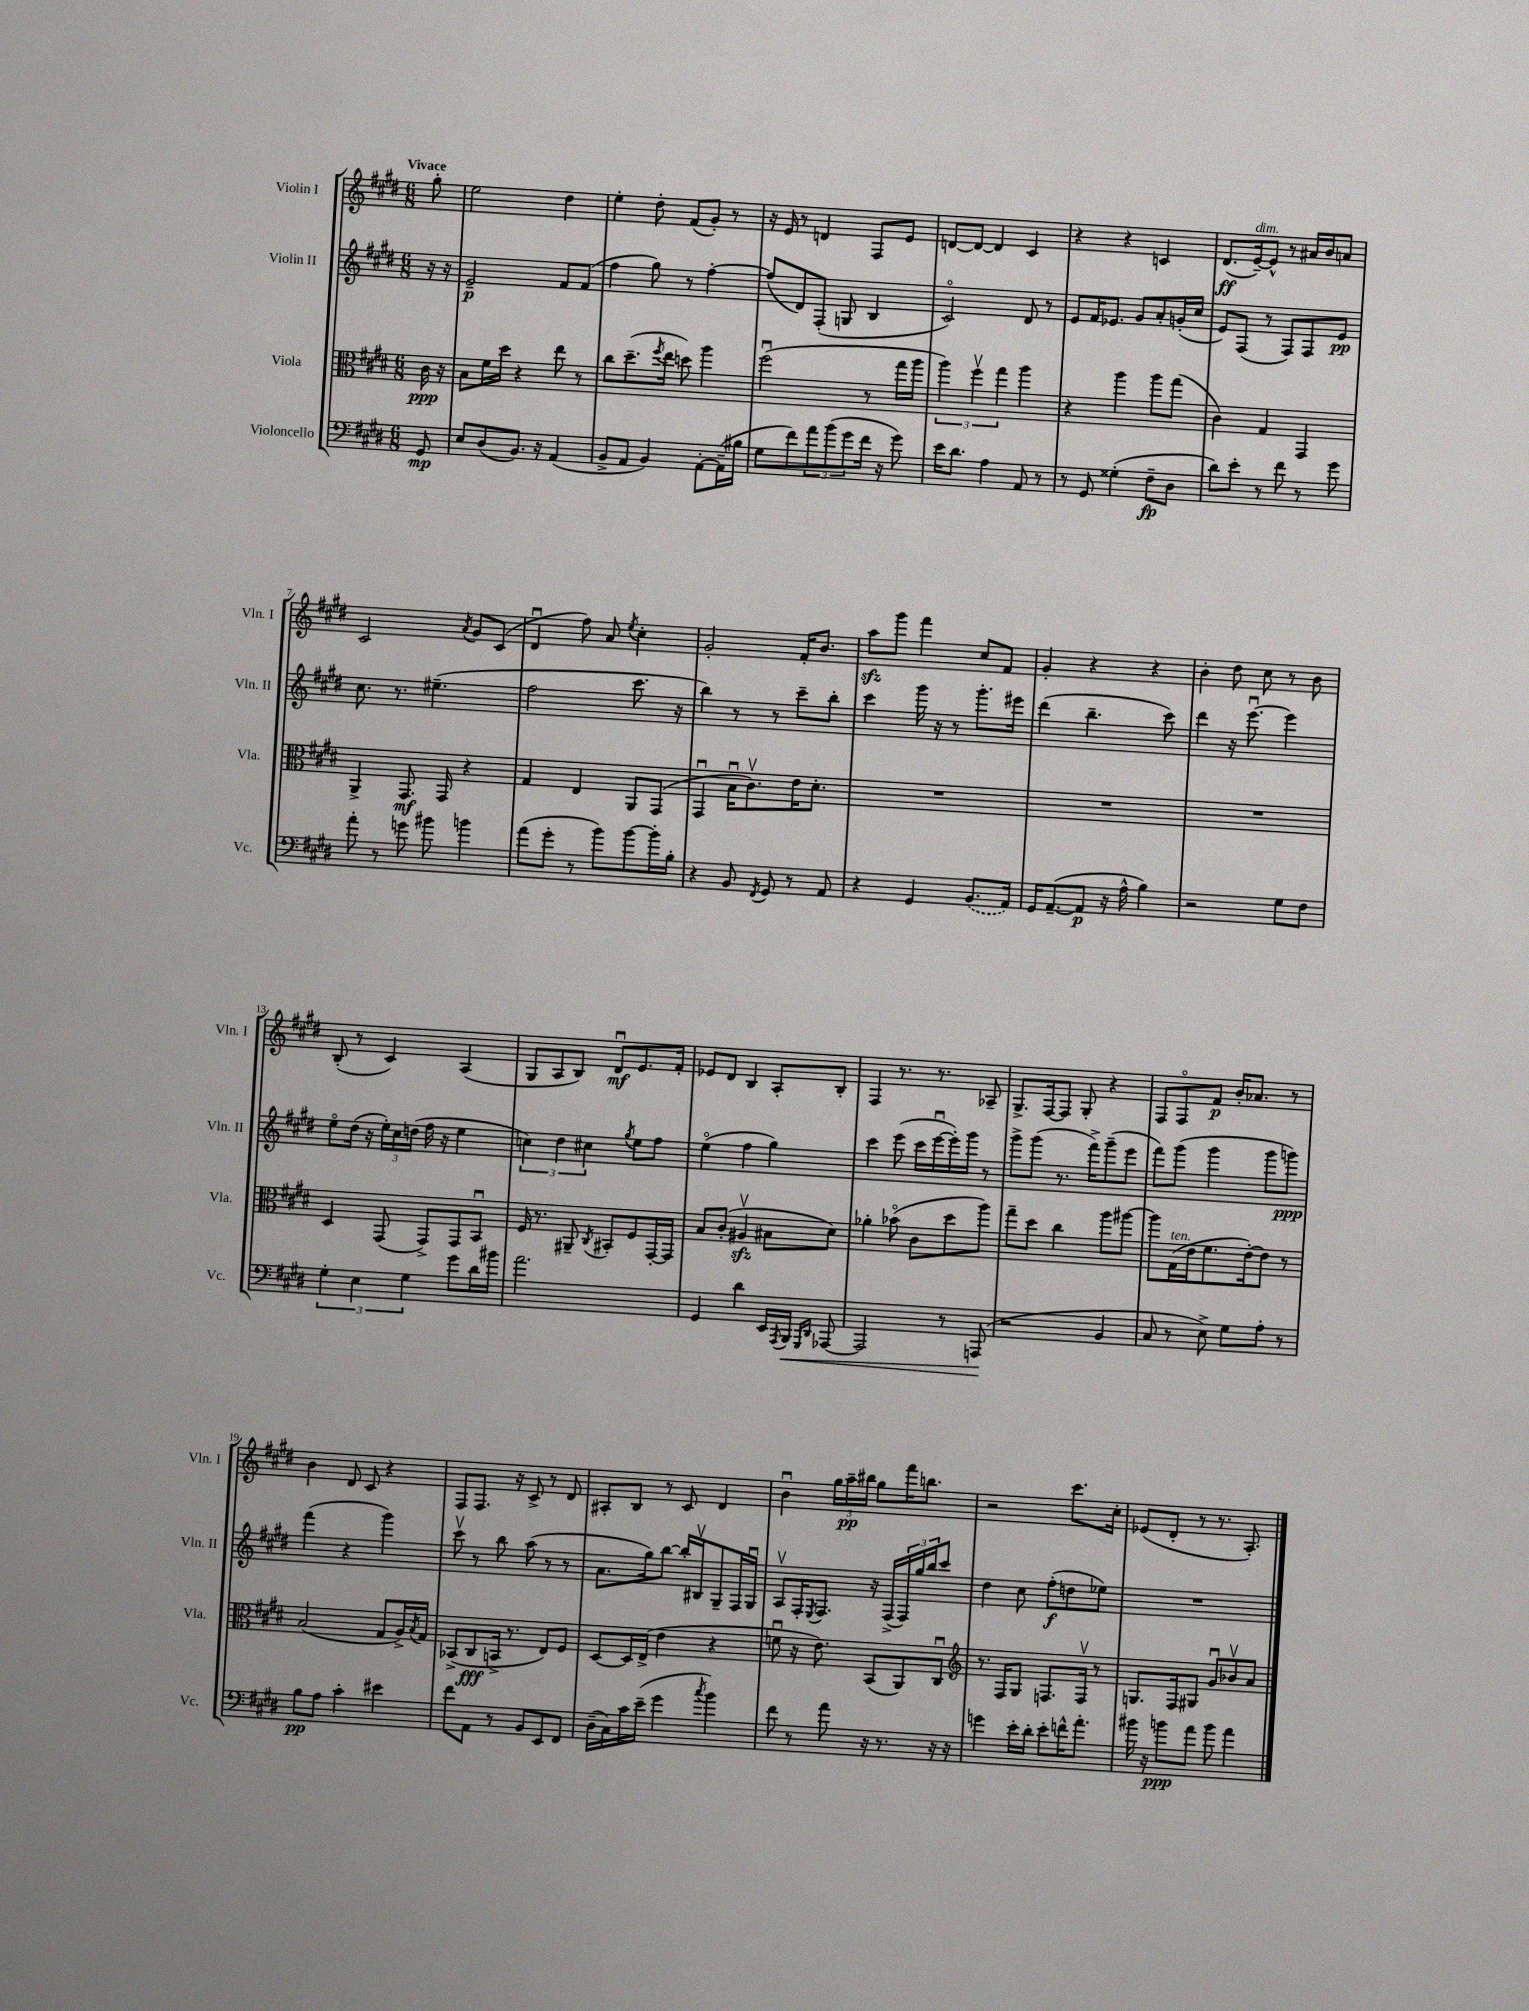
<<
\new StaffGroup <<
\new Staff = "s0" \with { instrumentName = "Violin I" shortInstrumentName = "Vln. I" } {
    \clef treble \key e \major \numericTimeSignature \time 6/8 \partial 8 \tempo "Vivace"
    gis''8-. |
    e''2 dis''4 |
    e''4-. dis''8-. fis'8( gis'8-.) r8 |
    r16 e'16 r8 d'4 fis8 e'8 |
    d'8~ d'8~ d'4 cis'4 |
    r4 r4 c'4 |
    dis'8.\ff( e'16~--^\markup { \italic "dim." }) e'8-^ r8 ais'16 b'16 a'8 |
    cis'2 \acciaccatura { a'8 } gis'8 cis'8( |
    dis'4\downbow fis''8) a'8 \acciaccatura { e''8 } cis''4-. |
    gis'2-. fis'16-. b'8. |
    a''8\sfz gis'''8 fis'''4 cis''8 fis'8 |
    gis'4-. r4 r4 |
    b'4-. dis''8 cis''8 r8 b'8 |
    b8-.( r8 cis'4) a4( |
    gis8 a8 b8) dis'8\downbow\mf e'8. fis'16-. |
    ees'8 dis'8 b4 a8-. b8-. |
    fis4 r8. r8. aes8-- |
    gis8.-> fis16~ fis8 gis8-. r4 |
    fis8 fis8\flageolet fis'8\p b'16-. aes'8. r8 |
    b'4 dis'8 cis'8 r4 |
    fis8 fis8. r16 cis'8-> r8 dis'8 |
    ais8-. b8 r8 cis'8 dis'4 |
    b'4\downbow \tuplet 3/2 { gis''16 a''16--\pp bis''16 } gis''8 fis'''16 b''8. |
    r2 cis'''8. cis''16-. |
    ees'8( dis'8-. r8 r8. a8.-.) \bar "|." |
}
\new Staff = "s1" \with { instrumentName = "Violin II" shortInstrumentName = "Vln. II" } {
    \clef treble \key e \major \numericTimeSignature \time 6/8 \partial 8
    r16 r16 |
    e'2--\p fis'8 fis'8( |
    fis''4 gis''8) r8 fis''4~-. |
    fis''8( dis'8) fis8-.( g8 b4 |
    cis'2\flageolet) dis'8 r8 |
    e'8 fis'16 ees'8. gis'8 a'8-. g'16-.( cis''16 |
    e'8) fis8( r8 fis8) fis8 e'8\pp |
    cis''8. r8. eis''4.--( |
    fis''2 cis'''8. r16 |
    b''4) r8 r8 cis'''8-- b''8-. |
    cis'''4 gis'''16 r16 r8 gis'''8.-. eis'''16 |
    dis'''4( b''4.-- cis'''8) |
    dis'''4 r16 e'''8.~\downbow e'''4 |
    e''8\flageolet dis''16( r16 \tuplet 3/2 { e''16-.) cis''16 d''16( } fis''16 r16 e''4 |
    \tuplet 3/2 { c''4) dis''4 cis''4 } \acciaccatura { gis''8 } e''8 fis''8 |
    e''4\flageolet( fis''4 gis''4) |
    cis'''4 e'''8( cis'''16 e'''16~\downbow e'''16-.) gis'''16 r8 |
    gis'''8-> gis'''8( r8. fis'''16->) gis'''8--( e'''8 |
    fis'''8) gis'''8( gis'''4 gis'''8 g'''8\ppp) |
    fis'''4( r4 gis'''4) |
    cis'''8\upbow r8 b''8 a''8( r8 r8 |
    a'8. gis''16) b''8~ b''16-. bis16\upbow gis8-- fis16 gis16\downbow |
    a8\upbow fis16-. \acciaccatura { e8 } fis8. r16 fis16->( \tuplet 3/2 { fis16) gis''16 b''16 } cis'''8 |
    dis''4 cis''8 fis''8-.\f( d''8 ees''8) |
    R2. \bar "|." |
}
\new Staff = "s2" \with { instrumentName = "Viola" shortInstrumentName = "Vla." } {
    \clef alto \key e \major \numericTimeSignature \time 6/8 \partial 8
    cis'16\ppp r16 |
    b8 fis'16 dis''16 r4 e''8 r8 |
    cis''8 dis''8.--( \acciaccatura { fis''8 } e''16 d''8) a''4 |
    fis''2\downbow( r8 gis''16 a''16 |
    \tuplet 3/2 { a''4) fis''4\upbow gis''4 } a''4 |
    r4 a''4 a''8 gis''8( |
    cis'4) gis4 gis,4 |
    a,4-> gis,8.\mf gis,16 r4 |
    gis4 e4 a,8 gis,8( |
    gis,4\downbow b16\downbow cis'8.\upbow) e'16 dis'8.-. |
    R2. |
    R2. |
    R2. |
    dis4 gis,8( gis,8->) gis,8 b,8\downbow |
    fis16 r8. ais,8-- \acciaccatura { cis8 } bis,8-. fis8 gis,16~-. gis,16 |
    b8 cis'8-.( ais4\upbow\sfz bis8 dis'8) |
    aes'4-. bes'8\flageolet( cis'8 dis''8 a''8) |
    gis''8-- dis''8 cis''4 a''8 ais''8~ |
    ais''8 gis16^\markup { \italic "ten." }( e'16 fis'8. e'16~-.) e'8 r8 |
    b2( gis8 a16->) \acciaccatura { b8 } gis16 |
    bes,8->( cis8\fff b,16-> r8. e8) fis8 |
    dis8~ dis16 e16->( e'4 r4 |
    f'8\downbow r16 e'8.) b,8( a,8) cis8\downbow |
    \clef treble r8. fis16 gis8 f8. f16\upbow r8 |
    g8. fis16 gis8 gis'8\downbow bes'8\upbow a'8 \bar "|." |
}
\new Staff = "s3" \with { instrumentName = "Violoncello" shortInstrumentName = "Vc." } {
    \clef bass \key e \major \numericTimeSignature \time 6/8 \partial 8
    gis,8\mp |
    e8 dis8( b,8.) r16 a,4( |
    b,8-> a,8 b,4) a,8~-. a,16--( bis16 |
    gis8 fis'8) \tuplet 3/2 { a'8 b'8( gis'8 } fis'16 r16 gis'8) |
    e'16 dis'8. a4 a,8 r8 |
    r8 gis,8 gisis4-.( fis8--\fp dis8 |
    dis'8) e'8-. r8 fis'8 r8 gis'8 |
    a'8-. r8 g'8 bis'8 b'4 |
    a'8( gis'8-. r8 b'8) b'8~ b'16-. b16-. |
    r4 b,8 \acciaccatura { fis,8 } gis,8 r8 a,8 |
    r4 gis,4 \once \slurDashed b,8.( a,16) |
    gis,16 a,8.~--( a,8\p r16 a16-^ b4) |
    r2 gis8 fis8 |
    \tuplet 3/2 { gis4-. e4 gis4 } gis'8 dis'16 bis'16 |
    a'2. |
    gis,4 dis'4 e,16 \acciaccatura { a,,8 } b,,16\< \grace { gis,,16 dis,16 } aes,,8~ |
    aes,,2 r8 a,,8\!( |
    r2 b,4 |
    cis8 r8 e8->) gis8 a8-. r8 |
    b8\pp a8 cis'4-. eis'4 |
    fis'8 a,8 r8 b,8 e,8 fis,8 |
    dis16--( cis16) cis'16 e'16--( gis'4 \acciaccatura { cis''8 } b'4) |
    fis'8 r8 a'8 r16 r8. r16 r16 |
    g'4 e'16-. dis'16-. e'8-. f'16-^ a'8.-. |
    bis'16 r16 b'8\ppp a'8 b'8 a'4 \bar "|." |
}
>>
>>
